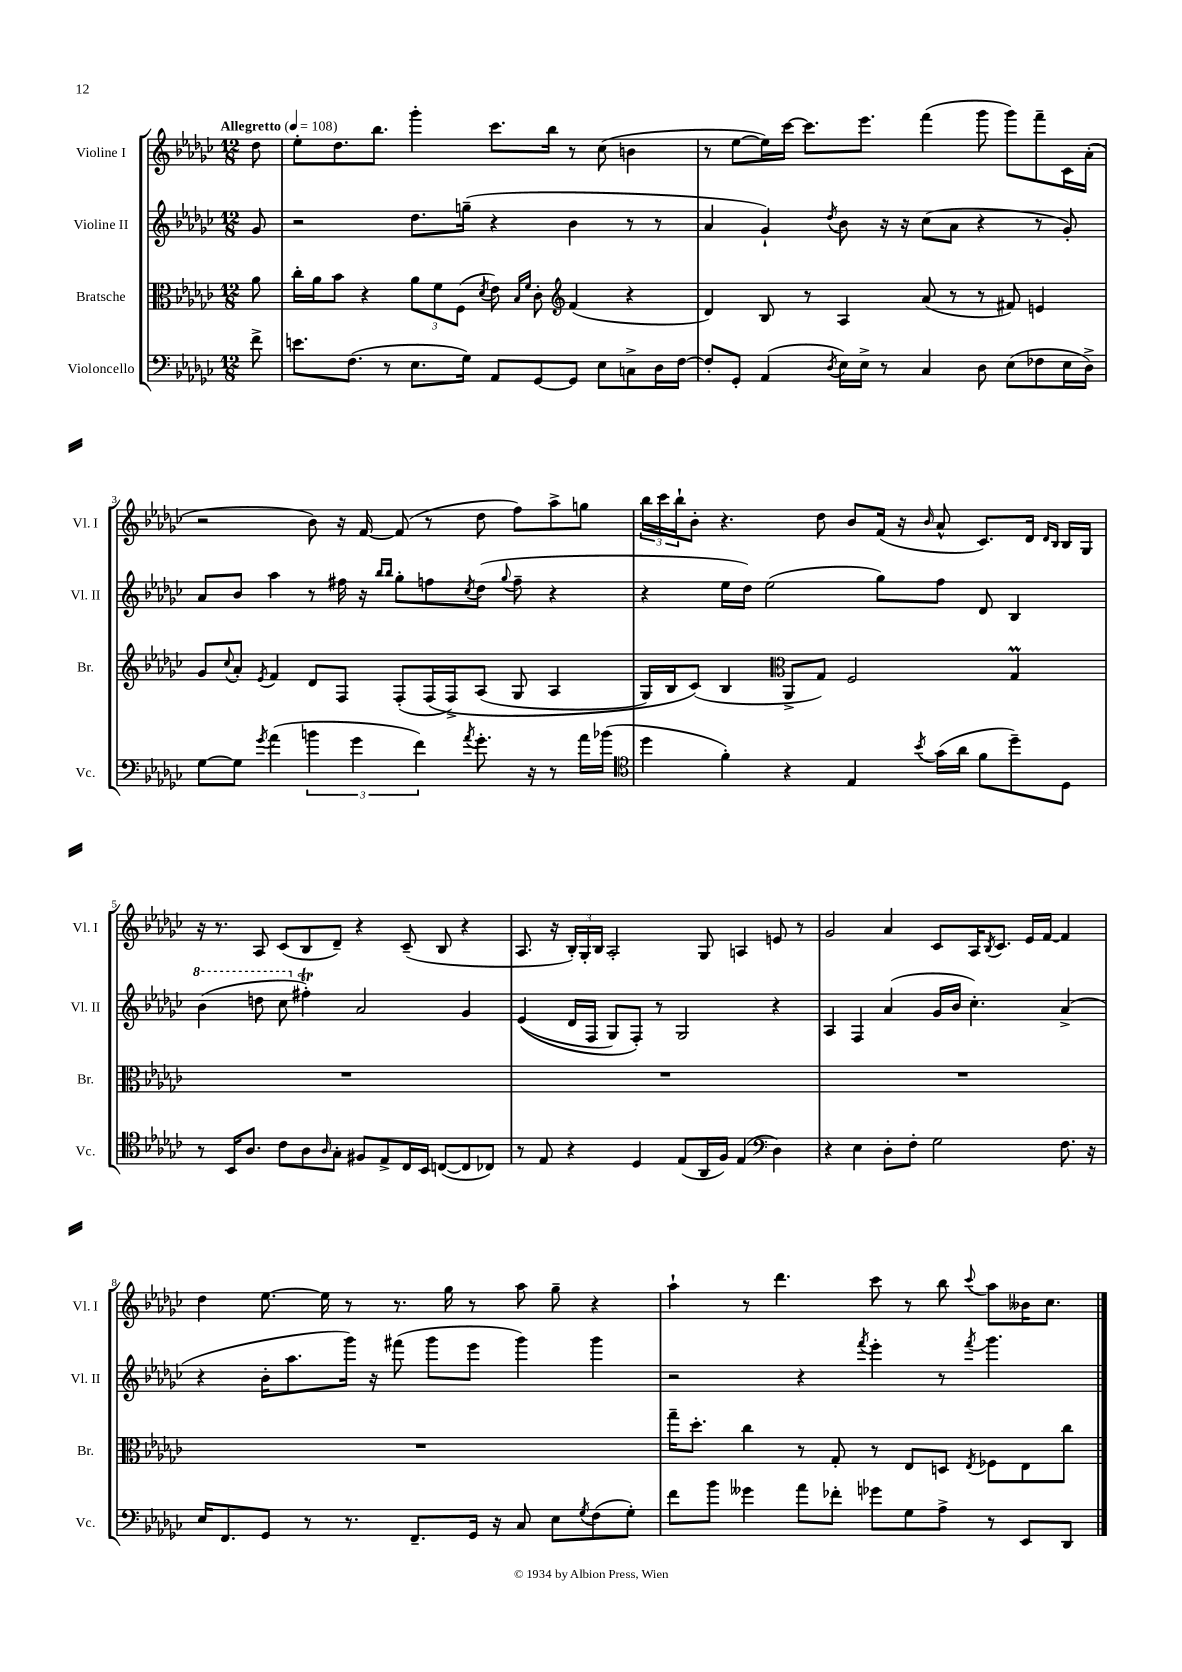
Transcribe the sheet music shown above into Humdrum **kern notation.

**kern	**kern	**kern	**kern
*staff4	*staff3	*staff2	*staff1
*clefF4	*clefC3	*clefG2	*clefG2
*k[b-e-a-d-g-c-]	*k[b-e-a-d-g-c-]	*k[b-e-a-d-g-c-]	*k[b-e-a-d-g-c-]
*M12/8	*M12/8	*M12/8	*M12/8
*MM108	*MM108	*MM108	*MM108
8f^	8a-	8g-	8dd-
=	=	=	=
8.e	16cc-'	2r	8ee-'
.	16a-	.	.
.	8b-	.	8.dd-
(8.F	.	.	.
.	4r	.	.
.	.	.	8.bb-
8r	.	.	.
8.E-	12a-	8.dd-	4ggg-'
.	12f	.	.
.	(12F	.	.
16G-)	.	(16gg~	.
.	8qd-	.	.
8AA-	8e-)	4r	8.ccc-
.	16qqB-	.	.
.	16qqf	.	.
[8GG-	8c-'	.	.
.	.	.	16bb-
*	*clefG2	*	*
8GG-]	(4f	4b-	8r
8E-	.	.	(8cc-
8C^	4r	8r	4b
16D-	.	8r	.
[16F	.	.	.
=	=	=	=
8F']	4d-)	4a-	8r
8GG-'	.	.	[8ee-
(4AA-	8B-	4g-`)	16ee-])
.	.	.	[16ccc-
.	8r	.	8.ccc-]
8qD-	.	8qdd-	.
16E-)	4A-	8b-	.
16E-^	.	.	8.eee-
8r	.	16r	.
.	.	16r	.
4C-	(8a-	(8cc-	(4fff
.	8r	8a-	.
8D-	8r	4r	8ggg-
(8E-	8f#)	.	8ggg-)
8F-	4e	8r	8fff~
16E-	.	8g-')	16c-
16D-^)	.	.	(16a-'
=	=	=	=
[8G-	8g-	8a-	2r
.	8qqcc-	.	.
8G-]	8a-'	8b-	.
8qg-	8qe-	.	.
(4a-	4f	4aa-	.
6b	8d-	8r	8b-)
.	8F	16ff#	16r
6g-	.	.	.
.	.	16r	[16f
.	.	16qqbb-	.
.	.	16qqbb-	.
.	(8F'	8gg-'	(8f]
6f)	.	.	.
.	&(16F	8ff	8r
.	16F^)	.	.
8qa-	.	8qcc-	.
8.g-'	(8A-	(8dd-	8dd-
.	.	8qqgg-	.
.	8G-	8ff~	8ff)
16r	.	.	.
8r	4A-	4r	8aa-^
16a-	.	.	8gg
(16b-	.	.	.
=	=	=	=
*clefC4	*	*	*
4dd-	16G-)	4r	24bb-
.	.	.	24ccc-
.	16B-	.	.
.	.	.	24bb-`
.	(8c-&)	.	8b-'
4f')	4B-	16ee-	4.r
.	.	16dd-)	.
.	.	(2ee-	.
*	*clefC3	*	*
4r	8AA-^	.	.
.	8G-)	.	8dd-
4E-	2F	.	8b-
.	.	8gg-)	(16f
.	.	.	16r
8qb-	.	.	16qqb-
(16g-	.	8ff	8a-^^
16a-	.	.	.
8f	.	8d-	8.c-)
8dd-~)	4G-	4B-	.
.	.	.	16d-
.	.	.	16qqd-
.	.	.	16qqB-
8D-	.	.	16B-
.	.	.	16G-
=	=	=	=
8r	1.r	(4bb-	16r
.	.	.	8.r
16BB-	.	.	.
8.A-	.	.	.
.	.	8ddd	8A-
8c-	.	8ccc-	(8c-
8A-	.	4ff#')	8B-
16qqA-	.	.	.
8G-'	.	.	8d-~)
8F#	.	2a-	4r
8E-^	.	.	.
16C-	.	.	(8c-~
16BB-	.	.	.
([8C	.	.	8B-
8C]	.	4g-	4r
8C-)	.	.	.
=	=	=	=
8r	1.r	&((4e-	8.A-
8E-	.	.	.
.	.	.	16r
4r	.	16d-	24B-')
.	.	.	24G-'
.	.	16F	.
.	.	.	24B-
.	.	8G-)	2A-'
4D-	.	8F'&)	.
.	.	8r	.
(8E-	.	2G-	.
16AA-	.	.	8G-
16F)	.	.	.
(4E-	.	.	4A
*clefF4	*	*	*
4D-)	.	4r	8e
.	.	.	8r
=	=	=	=
4r	1.r	4A-	2g-
4E-	.	4F	.
8D-'	.	(4a-	4a-
8F'	.	.	.
2G-	.	16g-	8c-
.	.	16b-	.
.	.	4.cc-')	16A-
.	.	.	8qB-
.	.	.	8.c-
.	.	.	16e-
.	.	.	[16f
8.F	.	(4a-^	4f]
16r	.	.	.
=	=	=	=
16E-	1.r	4r	4dd-
8.FF	.	.	.
8GG-	.	16b-'	[8.ee-
.	.	8.aa-	.
8r	.	.	.
.	.	.	16ee-]
8.r	.	16ggg-)	8r
.	.	16r	.
.	.	(8fff#	8.r
8.FF~	.	.	.
.	.	8ggg-	.
.	.	.	16gg-
16GG-	.	8eee-	8r
16r	.	.	.
8C-	.	4ggg-)	8aa-
8E-	.	.	8gg-~
8qG-	.	.	.
(8F	.	4ggg-	4r
8G-')	.	.	.
=	=	=	=
8f	16gg-~	2r	4aa-`
.	8.dd-'	.	.
8b-	.	.	.
4g--	4cc-	.	8r
.	.	.	4.ddd-
8a-	8r	4r	.
8f-'	8G-'	.	.
.	.	8qfff	.
8g-	8r	4eee-'	8ccc-
8G-	8E-	.	8r
8A-^	8D	8r	8bb-
.	8qE-	8qfff	8qqccc-
8r	8F-	4.ggg-	8aa-
8EE-	8E-	.	16b--
.	.	.	8.cc-
8DD-	8cc-	.	.
==	==	==	==
*-	*-	*-	*-
